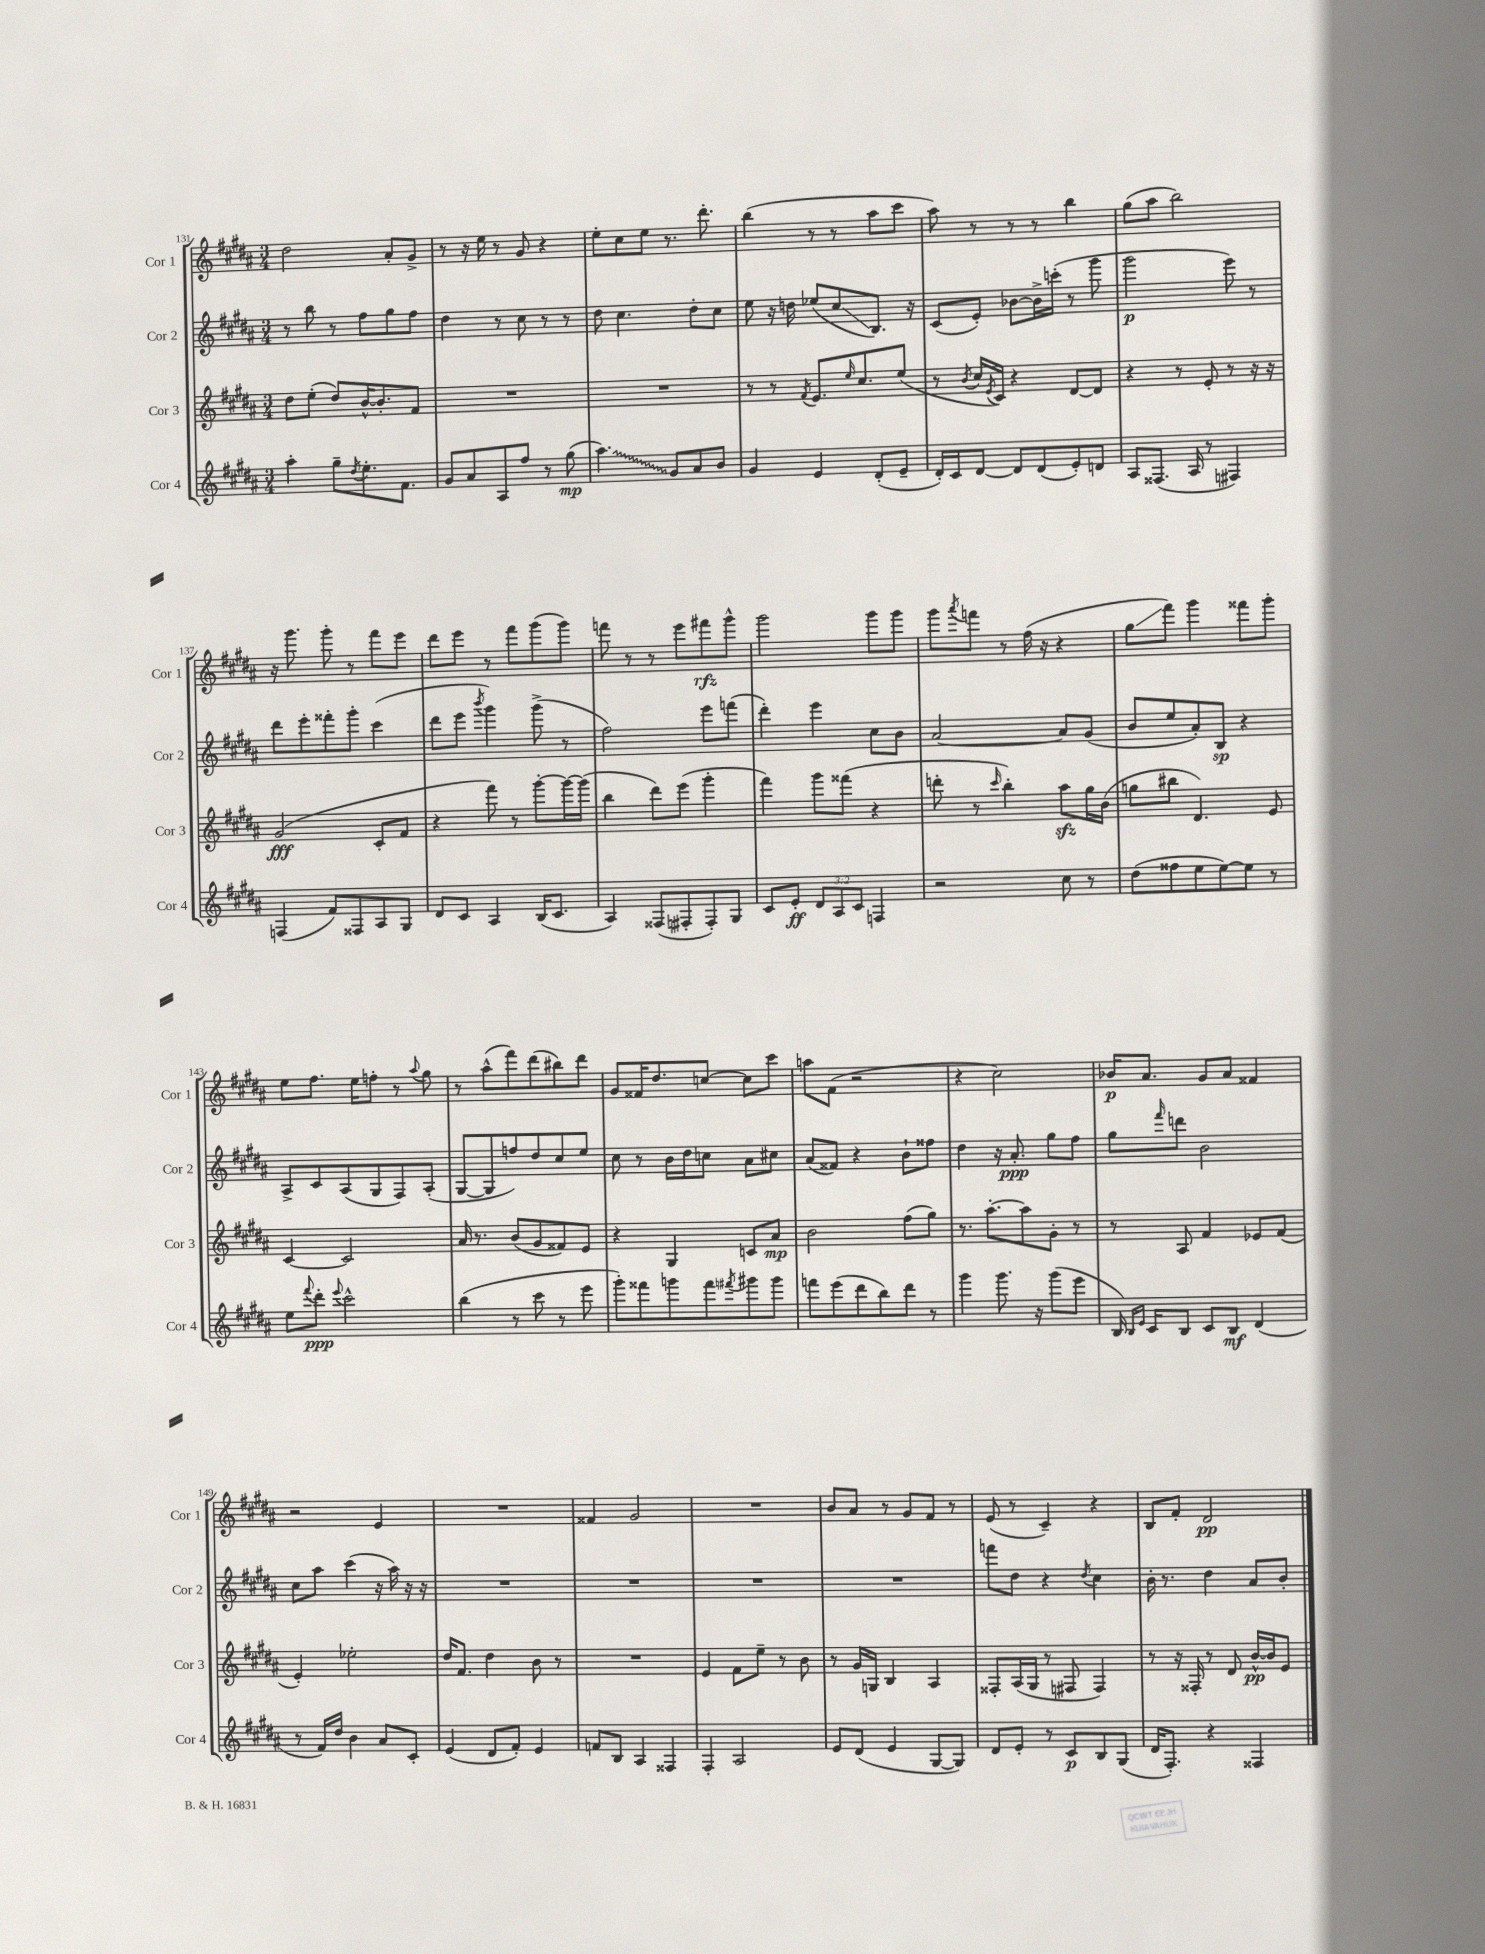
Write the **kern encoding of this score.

**kern	**kern	**kern	**kern
*staff4	*staff3	*staff2	*staff1
*clefG2	*clefG2	*clefG2	*clefG2
*k[f#c#g#d#a#]	*k[f#c#g#d#a#]	*k[f#c#g#d#a#]	*k[f#c#g#d#a#]
*M3/4	*M3/4	*M3/4	*M3/4
4aa#'\	8dd#\L	8r	2dd#\
.	(8ee'\J	8bb\	.
8gg#~\L	8dd#/L)	8r	.
8qdd#/	.	.	.
8.ee'\	[16b^^/K	8ff#\L	.
.	8.b'/]	.	.
.	.	8gg#\	8a#'/L
8.f#\J	.	.	.
.	8f#/J	8ff#\J	8g#^/J
=	=	=	=
8g#/L	2.r	4dd#\	8r
8a#/	.	.	16r
.	.	.	16ee\
8A#/	.	8r	8r
8ff#/J	.	8cc#\	8g#/
8r	.	8r	4r
(8gg#\	.	8r	.
=	=	=	=
4.aa#\)	2.r	8dd#\	8ee'\L
.	.	4.cc#\	8cc#\
.	.	.	8ee\J
8g#/L	.	.	8.r
8a#/	.	8dd#'\L	.
.	.	.	8.ddd#'\
8b/J	.	8cc#\J	.
=	=	=	=
4g#/	8r	8ee\	(4bb\
.	8r	16r	.
.	.	16dd\	.
.	8qf#/	.	.
4e/	8.e/L	(8ee-/L	8r
.	.	8cc#/	8r
.	16qqee/	.	.
.	8.cc#/	.	.
(8d#'/L	.	8.B/J)	8aa#\L
8e~/J	(8ee/J	.	8ccc#\J
.	.	16r	.
=	=	=	=
16d#'/LL)	8r	(8c#/L	8aa#\)
16c#/J	.	.	.
.	8qb/	.	.
[8d#/J	16cc#/LL	8e'/J)	8r
.	8qe/	.	.
.	16c#/JJ)	.	.
8d#/]L	4r	[8b-\L	8r
(8d#/	.	16b-^\]L	8r
.	.	(16ccc'\JJ	.
8e'/)	[8d#/L	8r	4bb\
8d/J	8d#/]J	8ggg#\	.
=	=	=	=
8A#/L	4r	2ggg#\	(8gg#\L
(8.F##/J	.	.	8aa#\J
.	8r	.	2bb\)
16A#/	.	.	.
8r	8e'/	.	.
4F#/)	8r	8eee\)	.
.	16r	8r	.
.	16r	.	.
=	=	=	=
(4F/	(2g#/	8ddd#\L	16r
.	.	.	8.ggg#\
.	.	8eee'\	.
8f#/L)	.	8fff##'\	8ggg#'\
8F##/	.	8ggg#'\J	8r
8A#/	8c#'/L	(4ccc#\	8fff#\L
8G#/J	8f#/J	.	8eee\J
=	=	=	=
8d#/L	4r	8ddd#\L	8ddd#\L
8c#/J	.	8eee\J	8eee\J
.	.	8qbbb/	.
4A#/	8fff#\)	4ggg#\)	8r
.	8r	.	8fff#\L
(16B/LK	[8ggg#'\L	(8ggg#^\	(8ggg#\
8.c#/J	.	.	.
.	16ggg#\_L	8r	8ggg#\J)
.	(16ggg#\]JJ	.	.
=	=	=	=
4A#/)	4bb\	2ff#\)	8fff\
.	.	.	8r
(8F##/L	8ddd#\L)	.	8r
8F#'/	(8eee\J	.	8eee\L
8F#'/)	4ggg#'\	8eee\L	8fff#\
8G#/J	.	(8fff\J	8ggg#^^\J
=	=	=	=
8c#/L	4fff#\)	4ddd#'\)	2ggg#\
8e'/J	.	.	.
12d#/L	8ggg#\L	4eee\	.
12A#/	.	.	.
.	(8fff##\J	.	.
12c#/J	.	.	.
4F/	4r	8cc#\L	8ggg#\L
.	.	8b\J	8ggg#\J
=	=	=	=
2r	8ddd'\	[2a#/	8ggg#\L
.	.	.	8qaaa#/
.	8r	.	8fff\J
.	16qqccc#/	.	.
.	4bb'\)	.	8r
.	.	.	(16ff#\
.	.	.	16r
8cc#\	8aa#\L	8a#/]L	4r
8r	16gg#\L	(8g#/J	.
.	(16b\JJ	.	.
=	=	=	=
(8dd#\L	8gg\L	8b/L	8gg#\L
8ff##\	8bb#\J	8ee/	8fff#\J)
8ee\	4.d#/)	8a#'/)	4ggg#\
[8ee\)	.	8B/J	.
8ee\]J	.	4r	8fff##\L
8r	8e/	.	8ggg#'\J
=	=	=	=
8ee\L	[4c#/	8A#^/L	8ee\L
8qqfff#/	.	.	.
8ddd#'\J	.	8c#/	8.ff#\J
8qqeee/	.	.	.
2ccc#^^\	2c#/]	(8A#/	.
.	.	.	16ee\LK
.	.	8G#/	8ff'\J
.	.	8F#/)	8r
.	.	.	8qqaa#/
.	.	(8A#'/J	8gg#\
=	=	=	=
(4bb\	16a#/	[8G#/L	8r
.	8.r	.	.
.	.	8G#/]	(8aa#^^\L
8r	(8b/L	8ff/)	8fff#\)
8ccc#\	8g#/	8dd#/	(8ddd#\
8r	8f##/)	8cc#/	8bb#\)
8eee\	8e/J	8ee/J	8ddd#\J
=	=	=	=
8ggg#'\L)	4r	8cc#\	8g#/L
8fff##\	.	8r	16f##/K
.	.	.	8.dd#/
8ggg\	4G#/	16b\LL	.
.	.	16dd#\J	.
8fff##\	.	8cc\J	[8cc/J
8qfff#/	.	.	.
8ggg#\	8c/L	8a#\L	8cc\]L
8ggg#\J	8a#/J	8cc#\J	8ccc#\J
=	=	=	=
8fff\L	2b\	(8a#/L	8aa\L
(8eee\	.	8f##/J)	(8f#\J
8ddd#\	.	4r	2r
8bb\)	.	.	.
8ddd#\J	(8ff#\L	8b`\L	.
8r	8gg#\J)	8ff##\J	.
=	=	=	=
4ggg#\	8.r	4dd#\	4r
.	[8.aa#'\L	.	.
8.ggg#\	.	16r	2cc#\)
.	.	8.a#'/	.
.	8aa#\]	.	.
16r	.	.	.
(8ggg#\L	8g#'\J	8gg#\L	.
8eee\J	8r	8ff#\J	.
=	=	=	=
16B/)	8r	8gg#\L	16b-/LK
16qqB/LL	.	.	.
16qqe/JJ	.	.	.
16c#/LK	.	.	8.a#/J
.	.	16qqfff#/	.
8B/J	8A#/	8ddd\J	.
8c#/L	4f#/	2b\	8g#/L
8B/J	.	.	8a#/J
(4d#/	8e-/L	.	4f##/
.	(8f#/J	.	.
=	=	=	=
8r	4e'/)	8cc#\L	2r
16f#/LL)	.	8aa#\J	.
16dd#/JJ	.	.	.
4b\	2ee-'\	(4ccc#\	.
8a#/L	.	16r	4e/
.	.	16aa#\)	.
8c#'/J	.	16r	.
.	.	16r	.
=	=	=	=
(4e/	16dd#/LK	2.r	2.r
.	8.f#/J	.	.
8d#/L	4dd#\	.	.
8f#'/J)	.	.	.
4e/	8b\	.	.
.	8r	.	.
=	=	=	=
8f/L	2.r	2.r	4f##/
8B/J	.	.	.
4A#/	.	.	2g#/
4F##/	.	.	.
=	=	=	=
4F#'/	4e/	2.r	2.r
2A#/	8f#\L	.	.
.	8ee~\J	.	.
.	8r	.	.
.	8b\	.	.
=	=	=	=
8e/L	8r	2.r	8b/L
(8d#/J	16g#/LL	.	8a#/J
.	16G/JJ	.	.
4e/	4B/	.	8r
.	.	.	8g#/L
[8G#/L	4A#/	.	8f#/J
8G#/]J)	.	.	8r
=	=	=	=
8d#/L	8F##'/L	8fff\L	(8e/
8e'/J	(16A#/L	8dd#\J	8r
.	16G#/JJ	.	.
8r	8r	4r	4c#~/)
8c#/L	8F#/	.	.
.	.	8qdd#/	.
8B/	4F#/)	4cc#\	4r
(8G#/J	.	.	.
=	=	=	=
16d#/LK	8r	16b'\	8B/L
8.F#'/J)	.	8.r	.
.	16r	.	8f#'/J
.	16F##'/	.	.
4r	8r	4dd#\	2d#/
.	8d#/	.	.
4F##/	[16b^^/LL	8a#/L	.
.	16b/]J	.	.
.	8e/J	8b'/J	.
==	==	==	==
*-	*-	*-	*-
